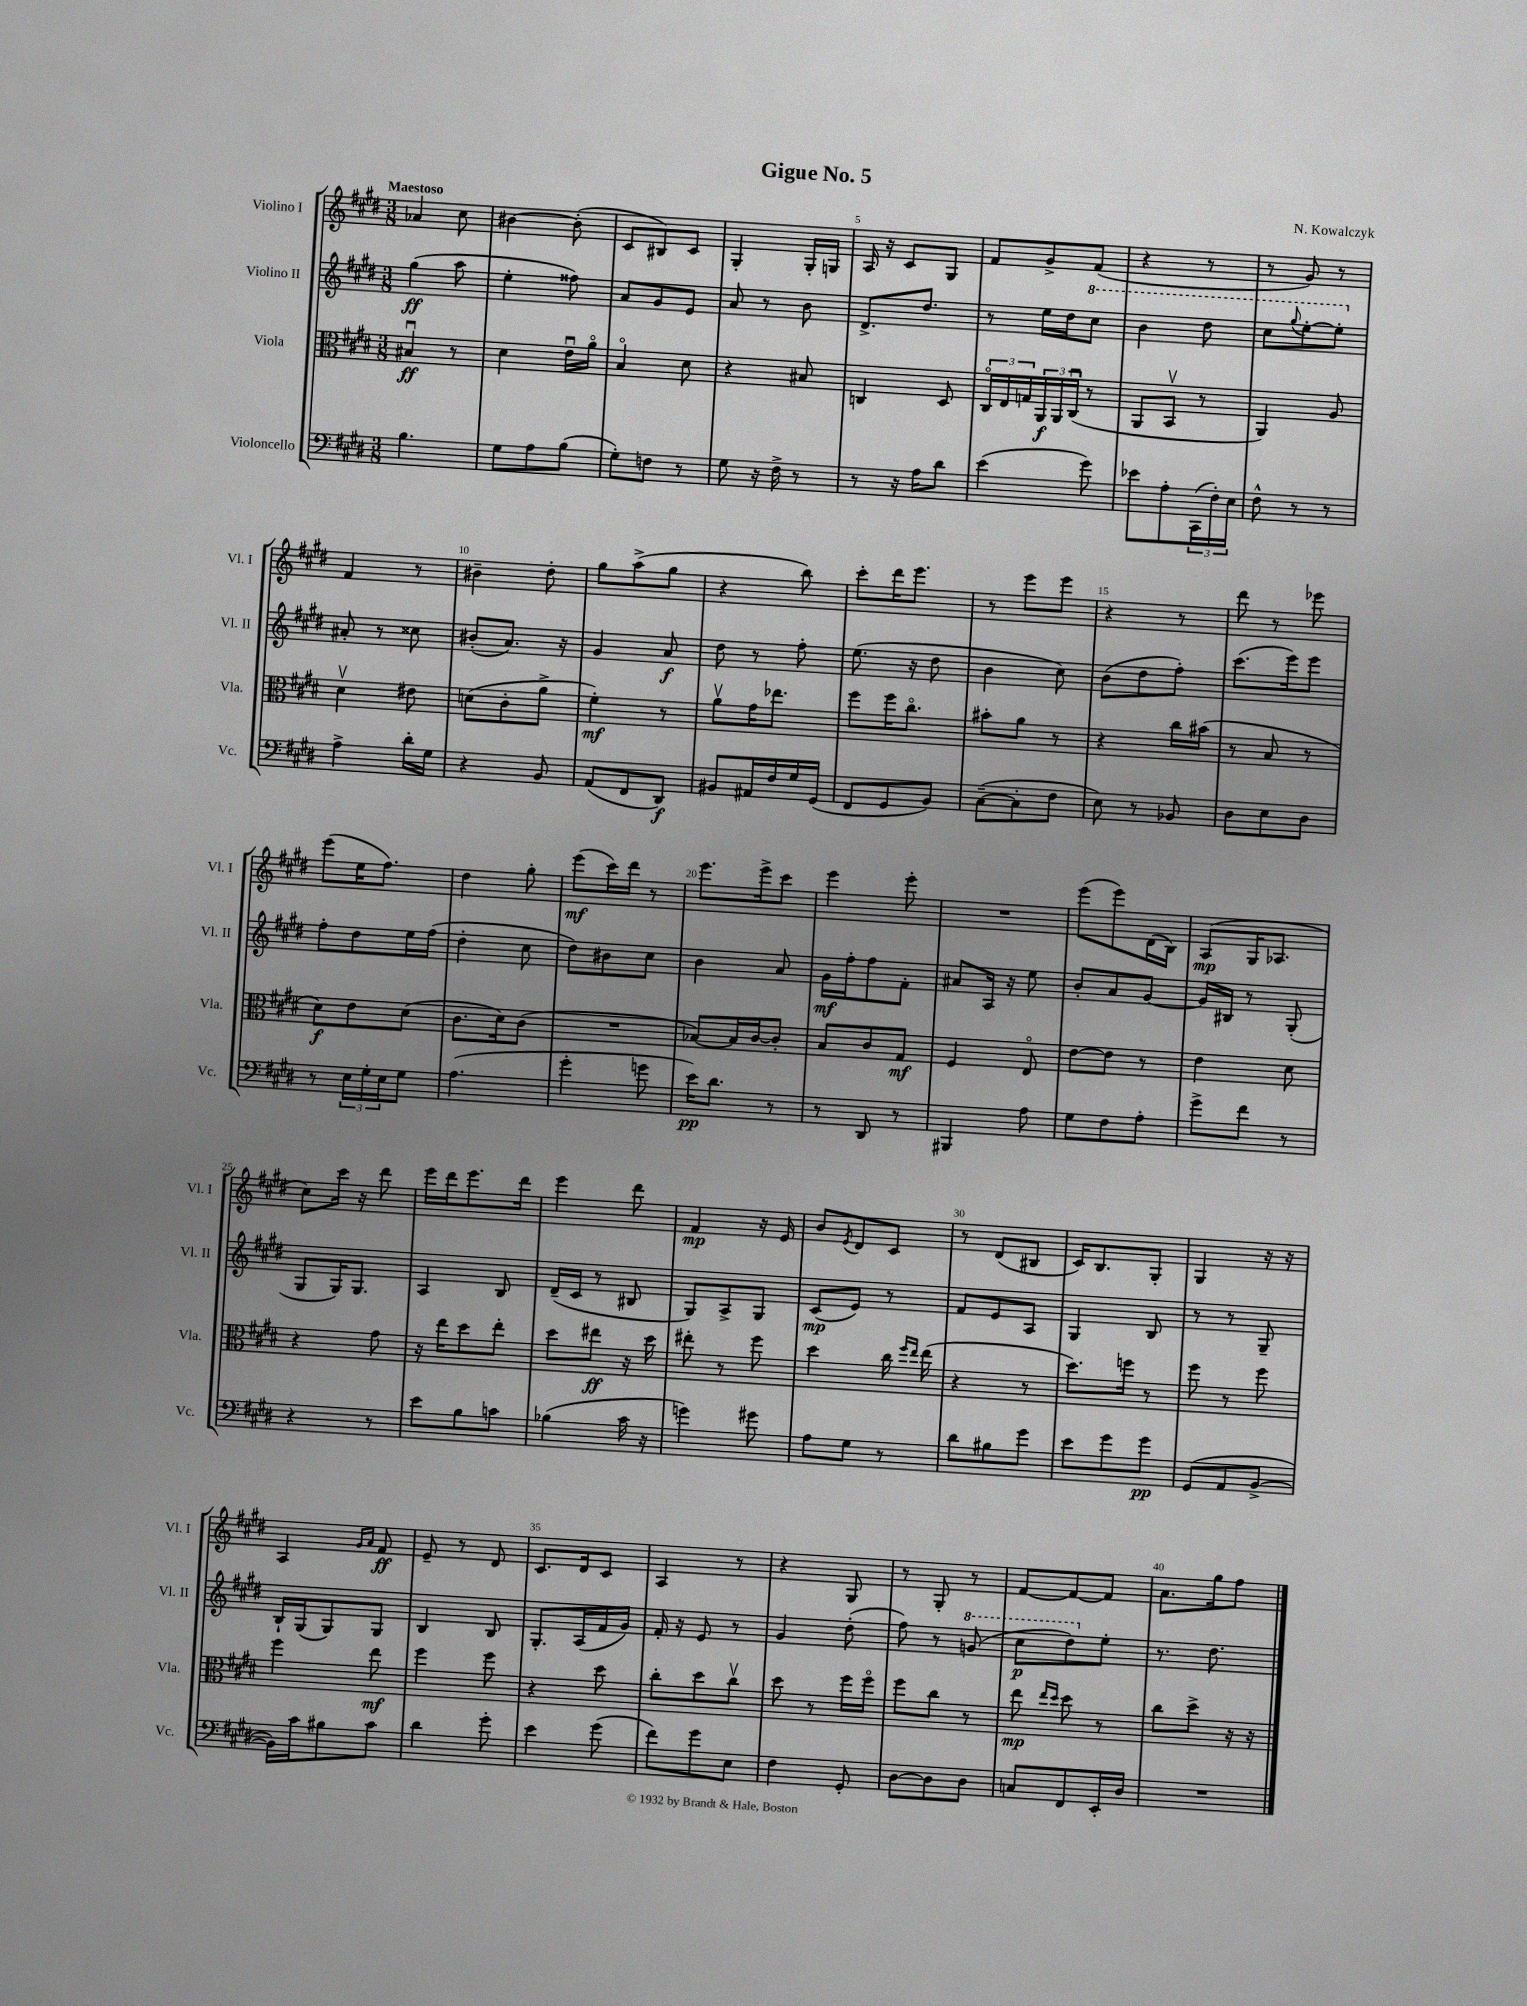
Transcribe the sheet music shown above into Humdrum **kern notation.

**kern	**kern	**kern	**kern
*staff4	*staff3	*staff2	*staff1
*clefF4	*clefC3	*clefG2	*clefG2
*k[f#c#g#d#]	*k[f#c#g#d#]	*k[f#c#g#d#]	*k[f#c#g#d#]
*M3/8	*M3/8	*M3/8	*M3/8
4.B\	4B#u/	(4gg#\	4a-/
.	8r	8aa\	8cc#\
=	=	=	=
8G#\L	4d#\	4ee'\	[4b#\
8A\	.	.	.
(8B\J	16eu\LL	8ff##\)	(8b#'\]
.	16ao\JJ	.	.
=	=	=	=
8G#'\L)	4Bo/	8a/L	8c#/L
8F\J	.	8g#/	8B#/)
8r	8d#\	8e/J	8c#/J
=	=	=	=
8G#\	4r	8a/	4G#'/
16r	.	8r	.
16F#^\	.	.	.
8r	8B#/	8b\	16G#'/LL
.	.	.	16G/JJ
=	=	=	=
8r	4C/	8.d#^/L	16A/
.	.	.	16r
16r	.	.	8c#/L
16A\LK	.	8.dd#/J	.
8d#\J	8D#/	.	8G#/J
=	=	=	=
(4e\	24C#o/LL	8r	8f#/L
.	24E/	.	.
.	24G/	.	.
.	24AA/	16ee\LL	8g#^/
.	24AA/	.	.
.	.	16dd#\J	.
.	(24C#u/JJ	.	.
8g#\)	8r	8ccc#\J	(8f#/J
=	=	=	=
8e-\L	8AA/L	4bb\	4r
8A'\	8BBv/J	.	.
(24CC#\L	8r	8ddd#\	8r
24F#'\)	.	.	.
24E\JJ	.	.	.
=	=	=	=
8F#^^\	4AA/)	8ccc#\L	8r
.	.	8qqggg#/	.
8r	.	[8eee'\	8g#/)
8r	8A/	8eee'\]J	8r
=	=	=	=
4A^\	4d#v\	8a#'/	4f#/
.	.	8r	.
16d#'\LL	8e#\	8cc##\	8r
16G#\JJ	.	.	.
=	=	=	=
4r	(8d\L	(8b#'/L	4b#~\
.	8c#'\	8.a/J)	.
8BB/	8a^\J	.	8dd#'\
.	.	16r	.
=	=	=	=
(8AA/L	4f#'\)	4g#/	8gg#\L
8FF#/	.	.	(8aa^\
8DD#/J)	8r	8a/	8gg#\J
=	=	=	=
8BB#/L	8av\L	8dd#\	4r
16AA#/L	16g#\K	8r	.
16F#/	8.ee-\J	.	.
16G#/	.	8ff#'\	8bb\)
(16GG#/JJ	.	.	.
=	=	=	=
8FF#/L	8ff#\L	(8.ee\	8ccc#'\L
8GG#/	16ff#\K	.	16ddd#\K
.	8.cc#o\J	16r	8.eee\J
8BB/J)	.	8dd#\	.
=	=	=	=
([8C#~\L	8b#'\L	4b\	8r
8C#'\]	8a\J	.	8eee\L
8F#\J	8r	8cc#\)	8eee\J
=	=	=	=
8E\)	4r	(8b\L	4r
8r	.	8dd#\	.
8BB-/	16cc#\LL	8ff#'\J)	8r
.	(16b#\JJ	.	.
=	=	=	=
8D#\L	8r	(8.ccc#\L	8ddd#\
8E\	8B/	.	8r
.	.	16eee\k)	.
8D#\J	8r	8eee\J	8eee-\
=	=	=	=
8r	8d#\L)	8ff#'\L	(8eee\L
24E\LL	8e\	8dd#\	16ee\K
24G#'\	.	.	.
.	.	.	8.ff#\J)
24E\J	.	.	.
8G#\J	(8d#\J	16ee\L	.
.	.	(16ff#\JJ	.
=	=	=	=
(4.A\	8.c#\L	4dd#'\	4dd#\
.	16d#\k)	.	.
.	(8c#\J	8cc#\	8gg#'\
=	=	=	=
4g#'\	4.r	8dd#\L)	(8eee\L
.	.	8b#\	16ccc#\L)
.	.	.	16ddd#\JJ
8g\	.	8cc#\J	8r
=	=	=	=
16e\LK)	[8B-/L)	4b\	8.eee\L
8.d#\J	.	.	.
.	16B-/]L	.	.
.	[16c#/J	.	16eee^\k
8r	8c#'/]J	8a/	8ccc#\J
=	=	=	=
8r	8B/L	16g#\LL	4eee\
.	.	16ff#'\J	.
8DD#/	8c#/	8ff#\	.
8r	8G#/J	8f#'\J	8eee'\
=	=	=	=
4BBB#/	4F#/	8a#/L	4.r
.	.	16A/Jk	.
.	.	16r	.
8A\	8Eo/	8ee\	.
=	=	=	=
8G#\L	[8e\L	8b'/L	(8eee\L
8F#\	8e\]J	8a/	8eee\)
8A'\J	8r	[8g#/J	(16d#\L
.	.	.	16B\JJ)
=	=	=	=
8g#^\L	4e\	16g#/]LL	(8A/L
.	.	16B#/JJ	.
8f#\J	.	8r	16G#/K
.	.	.	8.A-/J
8r	8d#\	(8G#'/	.
=	=	=	=
4r	4r	8G#/L	8cc#\L)
.	.	16G#/K)	16ccc#\Jk
.	.	8.G#/J	16r
8r	8g#\	.	8ddd#\
=	=	=	=
8e\L	16r	4A/	16eee\LL
.	16ee\LK	.	16ddd#\J
8B\	8dd#\	.	8.eee\
8c\J	8ee'\J	8B/	.
.	.	.	16ddd#\Jk
=	=	=	=
(4B-\	8dd#\L	(16d#~/LL	4eee\
.	.	16c#/JJ	.
.	8ee#\J	8r	.
16c#\	16r	8B#/	8ddd#\
16r	16dd#\	.	.
=	=	=	=
4g\)	8ee#'\	8G#/L)	4f#/
.	8r	8A^/	.
8g#\	8ff#\	8G#/J	16r
.	.	.	16e/
=	=	=	=
8A\L	4dd#\	(8c#/L	8b/L
.	.	.	8qe/
8G#\J	.	8e/J)	8d#/
8r	16cc#\	8r	8c#/J
.	16qqff#/LL	.	.
.	16qqee/JJ	.	.
.	(16ee\	.	.
=	=	=	=
8d#\L	4r	8f#/L	8r
8B#\	.	8e/	(8d#/L
8g#\J	8r	8A/J	8B#/J
=	=	=	=
8e\L	8.dd#\L)	4G#/	16c#/LK)
.	.	.	8.B/
8g#\	.	.	.
.	16ff\Jk	.	.
8g#\J	8r	8B/	8G#'/J
=	=	=	=
(8GG#/L	8ff#\	8r	4G#/
8AA/	8r	8r	.
[8BB^/J	8ff#\	8G#~/	16r
.	.	.	16r
=	=	=	=
16BB\]LL)	4ff#\	16B`/LL	4A/
16c#\J	.	(16G#/J	.
8B#\	.	8G#/)	.
.	.	.	16qqg#/LL
.	.	.	16qqa/JJ
8c#\J	8ee\	8G#/J	8f#/
=	=	=	=
4d#\	4ff#\	4B/	8e~/
.	.	.	8r
8g#'\	8ff#\	8B/	8d#/
=	=	=	=
4e\	4r	8.G#'/L	8.c#/L
.	.	(16A/L	16d#/k
(8g#\	8dd#\	16f#/	8c#/J
.	.	16g#/JJ)	.
=	=	=	=
8f#\L)	8cc#'\L	16f#'/	4A/
.	.	16r	.
8g#\	8dd#\	8e/	.
8E\J	8cc#v\J	8r	8r
=	=	=	=
4F#\	8dd#\	4g#/	4r
.	8r	.	.
8GG#'/	16ff#\LL	(8dd#'\	8G#/
.	16ff#o\JJ	.	.
=	=	=	=
[8D#\L	8ff#\L	8ff#\)	8r
8D#\]	8cc#\J	8r	8G#'/
8D#\J	8r	(8gg/	8r
=	=	=	=
8C/L	8ee\	8ccc#\L	[8f#/L
.	16qqee/LL	.	.
.	16qqdd#/JJ	.	.
8FF#/	8dd#\	8ddd#\)	8f#/_
16EE'/L	8r	8ee'\J	8f#/]J
16D#/JJ	.	.	.
=	=	=	=
4.r	8cc#\L	8.r	8.a\L
.	8dd#^\J	.	.
.	.	8.dd#\	16gg#\k
.	16r	.	8ff#\J
.	16r	.	.
==	==	==	==
*-	*-	*-	*-
